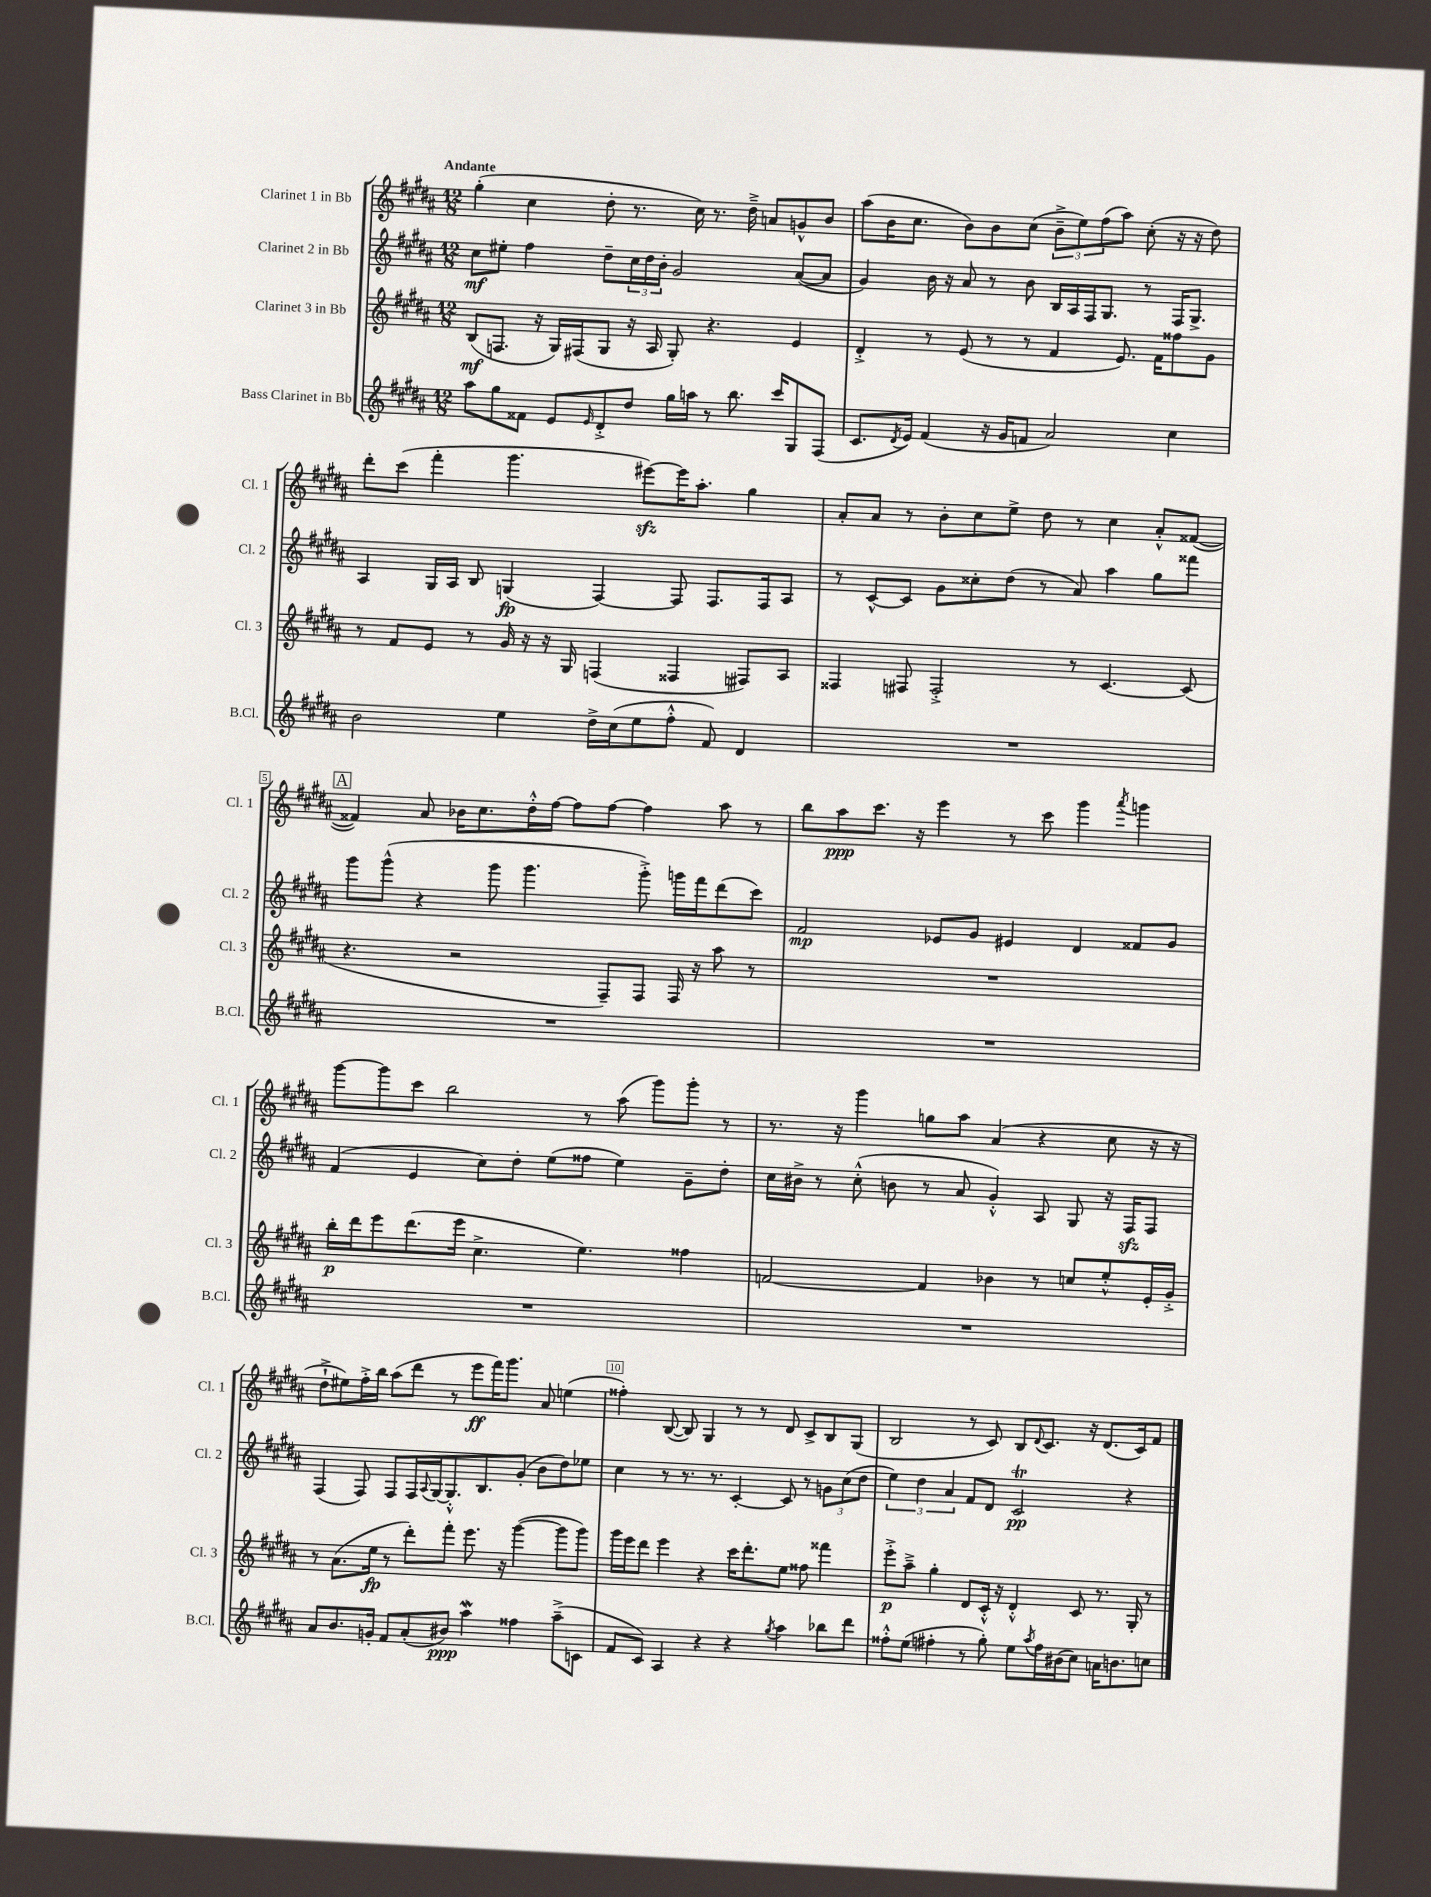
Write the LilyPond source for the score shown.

<<
\new StaffGroup <<
\new Staff = "s0" \with { instrumentName = "Clarinet 1 in Bb" shortInstrumentName = "Cl. 1" } {
    \clef treble \key b \major \numericTimeSignature \time 12/8 \tempo "Andante"
    gis''4-.( cis''4 dis''8-. r8. cis''16) r8. dis''16---> a'8 g'8-^ b'8 |
    ais''8( b'16 cis''8. b'8) b'8 cis''8( \tuplet 3/2 { b'8---> e''8) fis''8( } ais''8) cis''8-.( r16 r16 dis''8) |
    dis'''8-. cis'''8( fis'''4-. gis'''4. eis'''8~\sfz) eis'''16 ais''8.-. gis''4 |
    ais'8-. ais'8 r8 b'8-. cis''8 e''8-> dis''8 r8 cis''4 ais'8-.-^ fisis'8~( |
    \mark \markup { \box "A" } fisis'4) ais'8 bes'16 cis''8. dis''16-.-^ fis''16~ fis''8 fis''8~ fis''4 ais''8 r8 |
    b''8 ais''8\ppp cis'''8. r16 e'''4 r8 cis'''8 gis'''4 \acciaccatura { ais'''8 } g'''4 |
    gis'''8~ gis'''8 cis'''8 b''2 r8 ais''8( gis'''8) gis'''8-. r8 |
    r8. r16 gis'''4 g''8 ais''8 ais'4( r4 cis''8 r16 r16 |
    dis''8-!-> eis''8) fis''16-.-> b''16 ais''8( dis'''8 r8 e'''8\ff fis'''16) gis'''8. ais'8 e''4( |
    fisis''4-.) b8~( b8) gis4 r8 r8 dis'8 cis'8-> b8 gis8( |
    b2 r8 cis'8) b8 \appoggiatura { dis'8 } cis'8. r16 dis'8.( cis'16) fis'8 \bar "|." |
}
\new Staff = "s1" \with { instrumentName = "Clarinet 2 in Bb" shortInstrumentName = "Cl. 2" } {
    \clef treble \key b \major \numericTimeSignature \time 12/8
    cis''8\mf eis''8-. fis''4 dis''8-- \tuplet 3/2 { cis''16 dis''16 b'16-. } gis'2 ais'8~( ais'8 |
    gis'4) b'16 r16 ais'8 r8 b'8 b16 ais16 fis16 gis8. r8 fis16 gis8.-> |
    ais4 gis16 ais16 b8 g4\fp( fis4~) fis8 fis8. fis16 ais8 |
    r8 cis'8~-^ cis'8 gis'8 cisis''8-. dis''8( r8 ais'8) ais''4 gis''8 fisis'''8 |
    \mark \markup { \box "A" } gis'''8 gis'''8-^( r4 gis'''8 gis'''4. gis'''8-.->) g'''16 fis'''16 dis'''8( cis'''8) |
    fis'2\mp ees'8 gis'8 eis'4 dis'4 fisis'8 gis'8 |
    fis'4( e'4 cis''8) dis''8-. e''8( fisis''8 e''4) gis'8-- dis''8-. |
    cis''16 bis'16-> r8 cis''8-.-^( b'8 r8 ais'8 gis'4-.-^) ais8 gis8 r16 fis16\sfz fis8 |
    fis4( fis8) fis8 fis16 \appoggiatura { ais8 } gis16~ gis8.-.-^ b8. gis'8-.( b'8 dis''8) ees''8 |
    cis''4 r8 r8. r8. cis'4~-. cis'8 r8 \tuplet 3/2 { g'8 cis''8( dis''8 } |
    \tuplet 3/2 { e''4) dis''4 ais'4 } fis'8 dis'8 cis'2\trill\pp r4 \bar "|." |
}
\new Staff = "s2" \with { instrumentName = "Clarinet 3 in Bb" shortInstrumentName = "Cl. 3" } {
    \clef treble \key b \major \numericTimeSignature \time 12/8
    b8\mf( f8. r16 gis16) fis16( gis8 r16 ais16 gis8-.) r4. e'4 |
    dis'4-.-> r8 e'8( r8 r8 fis'4 e'8.) fis'16 fisis''8 gis'8 |
    r8 fis'8 e'8 r8 gis'16 r16 r16 gis16 f4( fisis4 fis8) ais8 |
    fisis4 fis8 fis2-.-> r8 cis'4.~ cis'8( |
    \mark \markup { \box "A" } r4. r2 fis8--) fis8 fis16 r16 ais''8 r8 |
    R1. |
    b''16-.\p dis'''16 e'''8 dis'''8.( e'''16 cis''4.-> e''4.) fisis''4 |
    f'2~ f'4 bes'4 r8 c''8 e''8-.-^ e'16-. gis'16-.-> |
    r8 ais'8.( e''16\fp r8 dis'''8-.) fis'''8-. e'''8. r16 gis'''4~( gis'''8 gis'''8) |
    gis'''16 e'''16 dis'''8 e'''4 r4 cis'''16 dis'''8.-. e''8 fisis''8 fisis'''4 |
    e'''8-.->\p ais''8---> gis''4-. dis'8 cis'16-.-^ r16 dis'4-.-^ cis'8 r8. gis16-. r8 \bar "|." |
}
\new Staff = "s3" \with { instrumentName = "Bass Clarinet in Bb" shortInstrumentName = "B.Cl." } {
    \clef treble \key b \major \numericTimeSignature \time 12/8
    ais''8 gis''8 fisis'8 e'8 \grace { e'16 } dis'8-.-> dis''8 gis''16 a''16 r8 b''8. cis'''16 gis8 fis8( |
    cis'8. \acciaccatura { dis'8 } e'16) fis'4( r16 gis'16 f'8 ais'2) cis''4 |
    b'2 e''4 dis''16-> cis''16( e''8 fis''8-.-^ fis'8) dis'4 |
    R1. |
    \mark \markup { \box "A" } R1. |
    R1. |
    R1. |
    R1. |
    ais'8 b'8. g'16-. fis'8 ais'8-.( bis'8\ppp) ais''4\mordent fisis''4 ais''8--->( c'8 |
    fis'8 cis'8) ais4 r4 r4 \acciaccatura { gis''8 } ais''4 bes''8 dis'''8 |
    fisis''8-.-^ e''8( fis''4-. r8 gis''8-.) e''8 \acciaccatura { ais''8 } fis''16 bis'16( cis''8) a'16 b'8. c''8 \bar "|." |
}
>>
>>
\layout { \context { \Score \override BarNumber.break-visibility = ##(#f #t #t) barNumberVisibility = #(every-nth-bar-number-visible 5) \override BarNumber.stencil = #(make-stencil-boxer 0.1 0.3 ly:text-interface::print) } }
